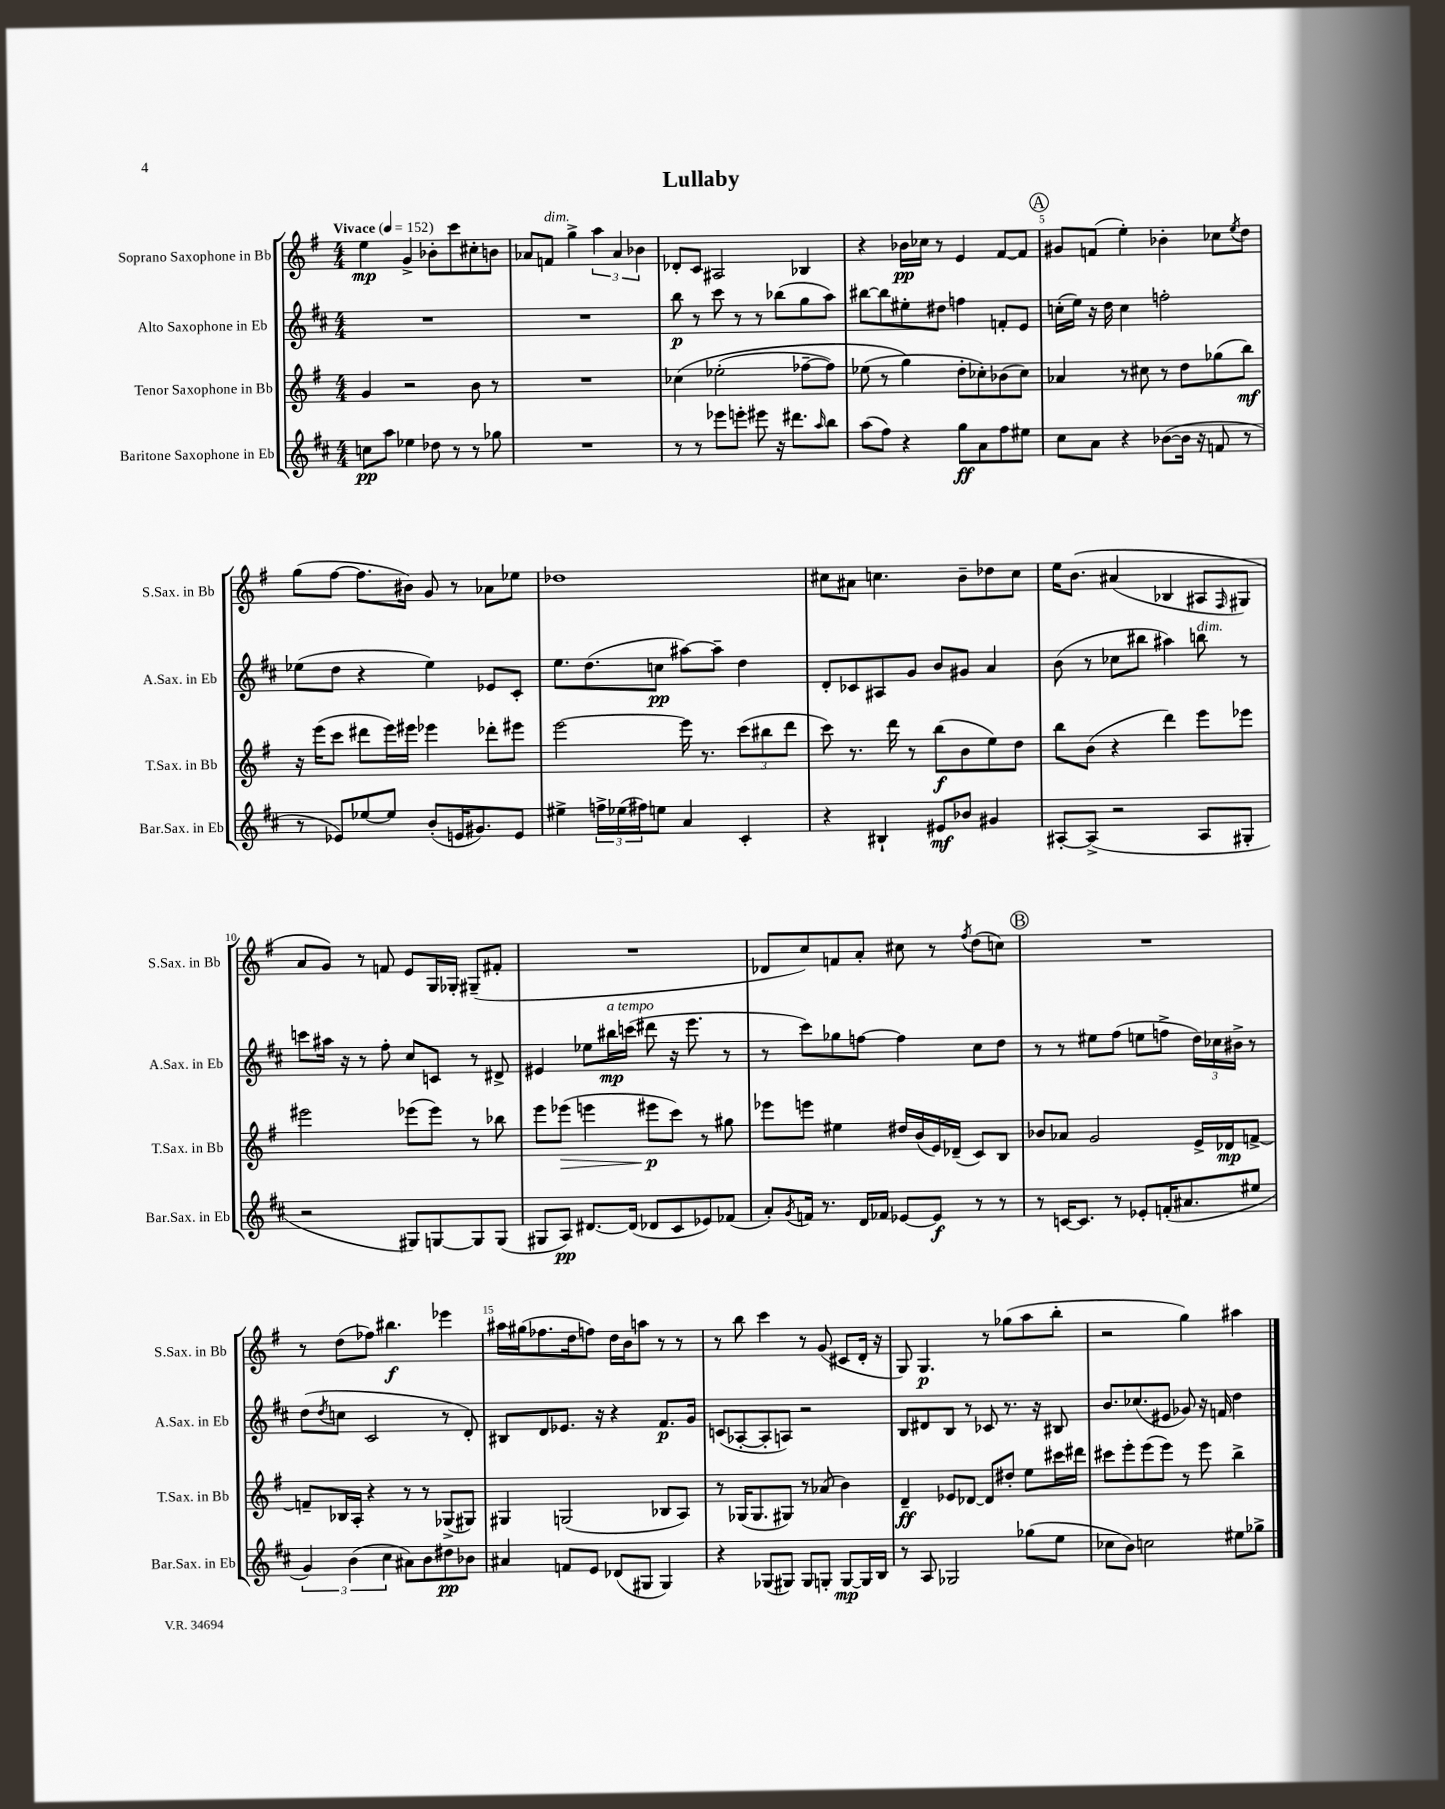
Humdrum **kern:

**kern	**dynam	**kern	**dynam	**kern	**dynam	**kern	**dynam
*part4	*part4	*part3	*part3	*part2	*part2	*part1	*part1
*staff4	*staff4	*staff3	*staff3	*staff2	*staff2	*staff1	*staff1
*I"Baritone Saxophone in Eb	*	*I"Tenor Saxophone in Bb	*	*I"Alto Saxophone in Eb	*	*I"Soprano Saxophone in Bb	*
*I'Bar.Sax. in Eb	*	*I'T.Sax. in Bb	*	*I'A.Sax. in Eb	*	*I'S.Sax. in Bb	*
*clefG2	*	*clefG2	*	*clefG2	*	*clefG2	*
*k[f#c#]	*	*k[f#]	*	*k[f#c#]	*	*k[f#]	*
*M4/4	*	*M4/4	*	*M4/4	*	*M4/4	*
*MM152	*	*MM152	*	*MM152	*	*MM152	*
=1	=1	=1	=1	=1	=1	=1	=1
!	!	!	!	!	!	!LO:TX:a:B:t=Vivace	!
8ccn\L	pp	4g/	.	1r	.	4ee\	mp
8aa\J	.	.	.	.	.	.	.
4ee-X\	.	2r	.	.	.	4g^/	.
8dd-X\	.	.	.	.	.	8b-X'\L	.
8r	.	.	.	.	.	8ccc\	.
8r	.	8b\	.	.	.	8cc#X'\	.
8gg-X\	.	8r	.	.	.	8bn\J	.
=2	=2	=2	=2	=2	=2	=2	=2
1r	.	1r	.	1r	.	8a-X/L	.
!	!	!	!	!	!	!LO:TX:a:i:t=dim.	!
.	.	.	.	.	.	8fn/J	.
.	.	.	.	.	.	4gg^\	.
.	.	.	.	.	.	6aa\	.
.	.	.	.	.	.	6a-/	.
.	.	.	.	.	.	6b-X\	.
=3	=3	=3	=3	=3	=3	=3	=3
8r	.	(4cc-X\	.	8bb\	p	8d-X'/L	.
8r	.	.	.	8r	.	8c/J	.
8eee-X\L	.	(2ee-X'\	.	8ccc#\	.	2A#X/	.
8eeen'\J	.	.	.	8r	.	.	.
8eee#X\	.	.	.	8r	.	.	.
16r	.	.	.	(8bb-X\L	.	.	.
8.ddd#X\L	.	.	.	.	.	.	.
.	.	[8ff-X~\L	.	8gg\	.	4B-X/	.
16qqaa/	.	.	.	.	.	.	.
8bb\J	.	8ff-\J])	.	8aa\J)	.	.	.
=4	=4	=4	=4	=4	=4	=4	=4
(8aa\L	.	(8ee-X\	.	[8bb#X\L	.	4r	.
8ff#\J)	.	8r	.	8bb#\]	.	.	.
4r	.	4gg\)	.	8ee#X'\	.	16b-X\LL	pp
.	.	.	.	.	.	16cc-X\JJ	.
.	.	.	.	8dd#X\J	.	8r	.
8gg\L	ff	8dd'\L	.	4ffn\	.	4e/	.
8a\	.	8cc-X'\)	.	.	.	.	.
8ff#\	.	(8b-X\	.	8fn'/L	.	[8f#/L	.
8ee#X\J	.	8cc-\J)	.	8e/J	.	8f#/J]	.
!!LO:REH:place=s1:t=A
=5	=5	=5	=5	=5	=5	=5	=5
8cc#\L	.	4a-X/	.	(16ccn'\LL	.	8g#X/L	.
.	.	.	.	16ee\JJ)	.	.	.
8a\J	.	.	.	16r	.	(8fn/J	.
.	.	.	.	16dd\	.	.	.
4r	.	8r	.	4cc\	.	4ee'\)	.
.	.	8cc#X\	.	.	.	.	.
([8b-X\L	.	8r	.	2ffn'\	.	4b-X'\	.
16b-\Jk]	.	8dd\L	.	.	.	.	.
16r	.	.	.	.	.	.	.
8fn/	.	(8gg-X\	.	.	.	8cc-X\L	.
.	.	.	.	.	.	8qee/	.
8r	.	8bb\J)	mf	.	.	8dd\J	.
!!LO:LB:g=z
=6	=6	=6	=6	=6	=6	=6	=6
8r	.	16r	.	(8ee-X\L	.	(8gg\L	.
.	.	(16eee\KL	.	.	.	.	.
8e-X/L)	.	8ccc\J	.	8dd\J	.	[8ff#\J	.
[8ee-X/	.	8ddd#X\L	.	4r	.	8.ff#\L]	.
8ee-/J]	.	16eee\L)	.	.	.	.	.
.	.	16eee#X\JJ	.	.	.	16b#X\Jk)	.
(8b'/L	.	4eee-X\	.	4ee-\)	.	8g/	.
16en/K	.	.	.	.	.	8r	.
8.g#X/)	.	.	.	.	.	.	.
.	.	8ddd-X'\L	.	8e-X/L	.	8a-X\L	.
8e/J	.	8eee#X\J	.	8c#'/J	.	8ee-X\J	.
=7	=7	=7	=7	=7	=7	=7	=7
4ee#X^\	.	[2eee\	.	8.ee\L	.	1dd-X	.
.	.	.	.	(8.dd\	.	.	.
24ffn^\LL	.	.	.	.	.	.	.
(24ee-X\	.	.	.	.	.	.	.
24ff#X\J)	.	.	.	.	.	.	.
8een\J	.	.	.	8ccn\J	pp	.	.
4a/	.	16eee\]	.	[8aa#X\L)	.	.	.
.	.	8.r	.	.	.	.	.
.	.	.	.	8aa#~\J]	.	.	.
4c#'/	.	(12ccc\L	.	4dd\	.	.	.
.	.	12bb#X\	.	.	.	.	.
.	.	12ddd\J	.	.	.	.	.
=8	=8	=8	=8	=8	=8	=8	=8
4r	.	8ccc\)	.	8d'/L	.	8cc#X\L	.
.	.	8.r	.	8c-X/	.	8a#X\J	.
4B#X`/	.	.	.	8A#X/	.	4.ccn\	.
.	.	16ddd\	.	.	.	.	.
.	.	8r	.	8g/J	.	.	.
8e#X/L	mf	(8bb\L	f	8b/L	.	.	.
8b-X/J	.	8b\	.	8g#X/J	.	8b~\L	.
4g#X/	.	8ee\)	.	4a/	.	8dd-X\	.
.	.	8dd\J	.	.	.	8cc\J	.
=9	=9	=9	=9	=9	=9	=9	=9
[8A#X'/L	.	8bb\L	.	(8b\	.	16ee\KL	.
.	.	.	.	.	.	(8.b\J	.
(8A#^/J]	.	(8b\J	.	8r	.	.	.
2r	.	4r	.	8cc-X\L	.	(4a#X/	.
.	.	.	.	8bb#X\J	.	.	.
.	.	4ddd\)	.	4aa#X\)	.	4B-X/	.
!	!	!	!	!LO:TX:a:i:t=dim.	!	!	!
8A#/L	.	8eee\L	.	8bbn\	.	8A#X/L	.
.	.	.	.	.	.	16qqF#/	.
8G#X'/J	.	8eee-X\J	.	8r	.	8G#X/J)	.
!!LO:LB:g=z
=10	=10	=10	=10	=10	=10	=10	=10
2r	.	2eee#X\	.	8cccn\L	.	8a/L	.
.	.	.	.	16aa#X\Jk	.	8g/J)	.
.	.	.	.	16r	.	.	.
.	.	.	.	8r	.	8r	.
.	.	.	.	8ff#'\	.	8fn/	.
8G#X/L)	.	(8eee-X\L	.	8cc#/L	.	8e/L	.
[8Gn/	.	8eee-\J)	.	8cn/J	.	16G/L	.
.	.	.	.	.	.	16G-X'/JJ	.
8G/]	.	8r	.	8r	.	(8G#X~/L	.
(8G/J	.	8bb-X\	.	8d#X^/	.	8f#X'/J	.
=11	=11	=11	=11	=11	=11	=11	=11
8G#X/L	.	8eee\L	.	4e#X/	.	1r	.
!	!	!	!LO:HP:b	!	!	!	!
8A/J)	pp	(8eee-X\J	>	.	.	.	.
[8.d#X/L	.	4eeen\	.	8ee-X\L	.	.	.
!	!	!	!	!LO:TX:a:i:t=a tempo	!	!	!
.	.	.	.	16bb#X\L	mp	.	.
(16d#/Jk]	.	.	.	(16cccn\JJ	.	.	.
8d-X/L	.	8eee#X\L	p	8ddd#X\	.	.	.
8c#/	.	8ccc\J)	]	16r	.	.	.
.	.	.	.	8.eee\	.	.	.
8e-X/)	.	8r	.	.	.	.	.
(8f-X/J	.	8gg#X\	.	8r	.	.	.
=12	=12	=12	=12	=12	=12	=12	=12
8a'/L)	.	8eee-X\L	.	8r	.	8d-X/L	.
8qg/	.	.	.	.	.	.	.
16fn/Jk	.	8eeen\J	.	8ccc#\L)	.	8cc/)	.
8.r	.	.	.	.	.	.	.
.	.	4ee#X\	.	8gg-X\	.	8fn/	.
16d/LL	.	.	.	[8ffn\J	.	8a'/J	.
16f-X/JJ	.	.	.	.	.	.	.
[8e-X/L	.	16dd#X/LL	.	4ff\]	.	8cc#X\	.
.	.	(16b/	.	.	.	.	.
8e-/J]	f	16e/)	.	.	.	8r	.
.	.	(16d-X~/JJ	.	.	.	.	.
.	.	.	.	.	.	8qff#/	.
8r	.	8c/L)	.	8cc#\L	.	(8dd\L	.
8r	.	8B/J	.	8dd\J	.	8ccn\J)	.
!!LO:REH:place=s1:t=B
=13	=13	=13	=13	=13	=13	=13	=13
8r	.	8b-X/L	.	8r	.	1r	.
[16cn/KL	.	8a-X/J	.	8r	.	.	.
8.c/J]	.	.	.	.	.	.	.
.	.	2g/	.	8ee#X\L	.	.	.
8r	.	.	.	(8ff#\J	.	.	.
8e-X'/L	.	.	.	8een\L	.	.	.
(16fn'/K	.	.	.	8ffn^\J	.	.	.
8.a#X/	.	.	.	.	.	.	.
.	.	16e^/LL	.	24dd\LL)	.	.	.
.	.	.	.	24cc-X\	.	.	.
.	.	16d-X/J	mp	.	.	.	.
.	.	.	.	24b#X^\JJ	.	.	.
8ee#X/J	.	[8fn^/J	.	8r	.	.	.
!!LO:LB:g=z
=14	=14	=14	=14	=14	=14	=14	=14
6g/)	.	8fn~/L]	.	(8dd\L	.	8r	.
.	.	.	.	8qdd/	.	.	.
.	.	16B-X/L	.	8ccn\J	.	(8dd\L	.
(6b\	.	.	.	.	.	.	.
.	.	16A'/JJ	.	.	.	.	.
.	.	4r	.	2c#/	.	8ff-X\J)	.
6cc#\	.	.	.	.	.	.	.
.	.	.	.	.	.	4.bb#X\	f
8a#X\L)	.	8r	.	.	.	.	.
8b\	.	8r	.	.	.	.	.
8dd#X\	pp	(8G-X^/L	.	8r	.	4eee-X\	.
8b-X\J	.	8G#X/J)	.	8d'/)	.	.	.
=15	=15	=15	=15	=15	=15	=15	=15
4a#X/	.	4G#X/	.	8B#X/L	.	16aa#X\LL	.
.	.	.	.	.	.	(16gg#X\J	.
.	.	.	.	8d/	.	8.ff-X\	.
8fn/L	.	(2Gn/	.	8.e-X/J	.	.	.
.	.	.	.	.	.	16dd\k	.
8e/J	.	.	.	.	.	8ffn\J)	.
.	.	.	.	16r	.	.	.
(8d-X/L	.	.	.	4r	.	16dd\LL	.
.	.	.	.	.	.	16b\J	.
8G#X/J	.	.	.	.	.	8aan\J	.
4G#/)	.	8B-X/L	.	8.f#/L	p	8r	.
.	.	8A/J)	.	.	.	8r	.
.	.	.	.	16g/Jk	.	.	.
=16	=16	=16	=16	=16	=16	=16	=16
4r	.	8r	.	(8cn/L	.	8r	.
.	.	(16G-X/KL	.	[8A-X'/	.	8bb\	.
.	.	8.G-/	.	.	.	.	.
(8G-X/L	.	.	.	8A-'/]	.	4ccc\	.
8G#X/J)	.	8G#X/J)	.	8An/J)	.	.	.
8G#/L	.	8r	.	2r	.	8r	.
8Gn'/J	.	(8a-X/	.	.	.	(8g/	.
[8G/L	mp	4b\)	.	.	.	8c#X/L	.
16G/L]	.	.	.	.	.	16d'/Jk	.
16B/JJ	.	.	.	.	.	16r	.
=17	=17	=17	=17	=17	=17	=17	=17
8r	.	4d~/	ff	8B/L	.	8G/)	.
8A/	.	.	.	8d#X/	.	4.G/	p
2G-X/	.	8e-X/L	.	8B/J	.	.	.
.	.	[8d-X/J	.	8r	.	.	.
.	.	8d-/L]	.	8c-X/	.	8r	.
.	.	8dd#X'/J	.	8.r	.	(8gg-X\L	.
(8gg-X\L	.	8ee\L	.	.	.	8aa\	.
.	.	.	.	16r	.	.	.
8ee\J	.	16ccc#X\L	.	8B#X/	.	8bb'\J	.
.	.	16ddd#X\JJ	.	.	.	.	.
=18	=18	=18	=18	=18	=18	=18	=18
8cc-X\L	.	8ccc#X\L	.	8.b/L	.	2r	.
8b\J)	.	8eee'\	.	.	.	.	.
.	.	.	.	(8.cc-X/	.	.	.
2ccn\	.	(8eee\	.	.	.	.	.
.	.	8eee\J)	.	8e#X/J	.	.	.
.	.	8r	.	8g-X/)	.	4gg\)	.
.	.	8eee\	.	16r	.	.	.
.	.	.	.	16fn/	.	.	.
8ee#X\L	.	4bb^\	.	4dd\	.	4aa#X\	.
8gg-X^\J	.	.	.	.	.	.	.
==	==	==	==	==	==	==	==
*-	*-	*-	*-	*-	*-	*-	*-
